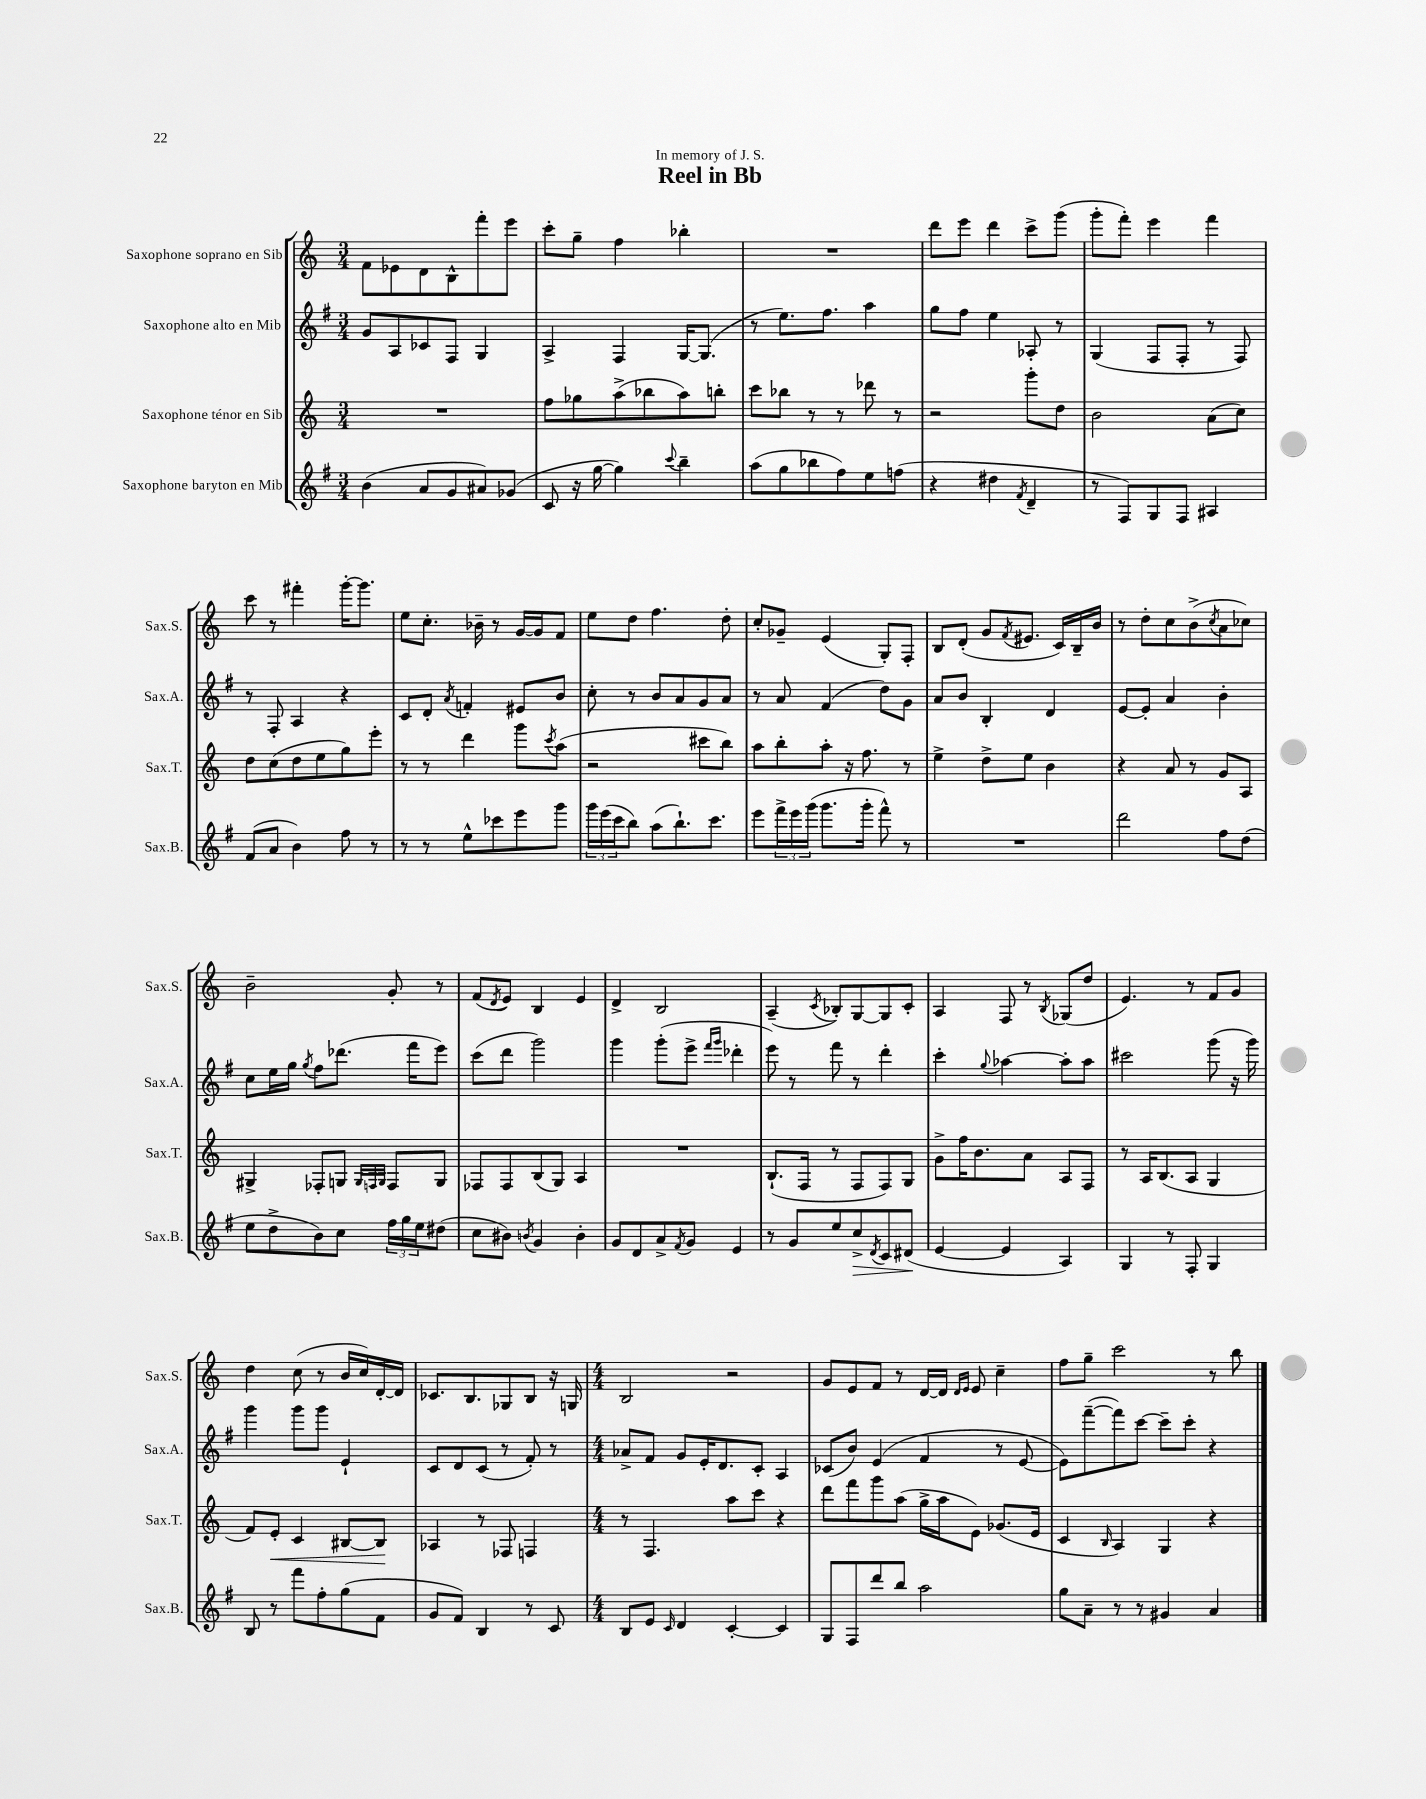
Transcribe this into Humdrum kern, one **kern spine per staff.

**kern	**kern	**kern	**kern
*staff4	*staff3	*staff2	*staff1
*clefG2	*clefG2	*clefG2	*clefG2
*k[f#]	*k[]	*k[f#]	*k[]
*M3/4	*M3/4	*M3/4	*M3/4
(4b\	2.r	8g/L	8f\L
.	.	8A/	8e-\
8a/L	.	8c-/	8d\
8g/	.	8F#/J	8B^^\
8a#/)	.	4G/	8fff'\
(8g-/J	.	.	8eee\J
=	=	=	=
8c/	8ff\L	4A^/	8ccc'\L
16r	8gg-\	.	8gg~\J
[16gg\	.	.	.
4gg\])	(8aa^\	4F#/	4ff\
.	8bb-\	.	.
8qqccc/	.	.	.
4bb~\	8aa\)	[16G/LK	4bb-'\
.	.	(8.G/]J	.
.	8bb'\J	.	.
=	=	=	=
(8aa\L	8ccc\L	8r	2.r
8gg\	8bb-\J	8.ee\L)	.
8bb-\	8r	.	.
.	.	8.ff#\J	.
8ff#\)	8r	.	.
8ee\	8ddd-\	4aa\	.
(8ff\J	8r	.	.
=	=	=	=
4r	2r	8gg\L	8ddd\L
.	.	8ff#\J	8eee\J
4dd#\	.	4ee\	4ddd\
8qf#/	.	.	.
4d~/	8ggg'\L	8A-'/	8ccc^\L
.	8dd\J	8r	(8ggg\J
=	=	=	=
8r	2b\	(4G/	8ggg'\L
8F#/L)	.	.	8fff'\J)
8G/	.	8F#/L	4eee\
8F#/J	.	8F#'/J	.
4A#/	(8a\L	8r	4fff\
.	8cc\J)	8F#/)	.
=	=	=	=
(8f#/L	8dd\L	8r	8ccc\
8a/J	(8cc\	8F#'/	8r
4b\)	8dd\	4A/	4fff#'\
.	8ee\	.	.
8ff#\	8gg\)	4r	[16ggg'\LK
.	.	.	8.ggg\]J
8r	8eee'\J	.	.
=	=	=	=
8r	8r	8c/L	8ee\L
8r	8r	8d'/J	8.cc'\J
.	.	8qa/	.
8ee^^\L	4ddd\	4f'/	.
.	.	.	16b-~\
8ccc-\	.	.	8r
8eee\	8ggg\L	8e#/L	[16g/LL
.	.	.	16g/]J
.	8qccc/	.	.
8ggg\J	(8aa\J	8b/J	8f/J
=	=	=	=
24ggg\LL	2r	8cc'\	8ee\L
(24eee\	.	.	.
24ccc\J	.	.	.
8bb\J)	.	8r	8dd\J
(8aa\L	.	8b/L	4.ff\
8.bb`\)	.	8a/	.
.	8ccc#\L	8g/	.
8.ccc\J	.	.	.
.	8bb\J)	8a/J	8dd'\
=	=	=	=
8eee\L	8aa\L	8r	8cc'/L
24fff#^\L	8bb'\	8a/	8g-~/J
24eee\	.	.	.
(24ggg\JJ	.	.	.
8.ggg\L	8aa'\J	(4f#/	(4e/
.	16r	.	.
16ggg'\Jk	8.ff\	.	.
8fff#^^\)	.	8dd\L)	8G'/L)
8r	8r	8g\J	8F'/J
=	=	=	=
2.r	4ee^\	8a/L	8B/L
.	.	8b/J	(8d'/J
.	8dd^\L	4B'/	8g/L
.	.	.	8qf/
.	8ee\J	.	8.e#/J
.	4b\	4d/	.
.	.	.	16c/LL)
.	.	.	16B~/
.	.	.	16b/JJ
=	=	=	=
2ddd\	4r	[8e/L	8r
.	.	8e'/]J	8dd'\L
.	8a/	4a/	8cc\
.	8r	.	(8b^\
.	.	.	8qcc/
8ff#\L	8g/L	4b'\	8a\
(8dd\J	8A/J	.	8cc-\J)
=	=	=	=
8ee\L	4G#^/	8cc\L	2b~\
8dd^\	.	16ee\L	.
.	.	16gg\JJ	.
.	.	8qgg/	.
8b\)	8F-'/L	8ff#\L	.
8cc\J	8G/J	(8.ddd-\J	.
.	32qqG/LLL	.	.
.	32qqF/	.	.
.	32qqG/JJJ	.	.
24ff#\LL	8F/L	.	8g'/
24gg\	.	.	.
.	.	16fff#\LK	.
24ee\J	.	.	.
(8dd#\J	8G/J	8eee\J)	8r
=	=	=	=
8cc\L	8F-/L	(8ccc\L	(8f/L
.	.	.	8qd/
8b#\J)	8F-/	8ddd\J	8e/J)
8qb/	.	.	.
4g/	(8B/	2ggg\)	4B/
.	8G/J)	.	.
4b'\	4A/	.	4e/
=	=	=	=
8g/L	2.r	4ggg\	4d^/
8d/	.	.	.
8a^/	.	(8ggg'\L	2B/
8qf#/	.	.	.
8g/J	.	8eee^\J	.
.	.	16qqfff#/LL	.
.	.	16qqggg/JJ	.
4e/	.	4ddd-'\	.
=	=	=	=
8r	(8.B`/L	8eee\)	(4A~/
8g/L	.	8r	.
.	16F/Jk	.	.
.	.	.	8qc/
8ee/	8r	8fff#\	8B-'/L)
8cc^/	8F/L	8r	[8G/
8qd/	.	.	.
8c/	8F/)	4ddd'\	8G/]
(8d#/J	8G/J	.	8c'/J
=	=	=	=
[4e/	8g^\L	4ccc'\	4A/
.	16ff\K	.	.
.	8.b\	.	.
.	.	8qqgg/	.
4e/]	.	[4aa-\	8F/
.	8a\J	.	8r
.	.	.	8qB/
4A/)	8A/L	8aa-'\]L	(8G-/L
.	8F/J	8aa-\J	8dd/J
=	=	=	=
4G/	8r	2ccc#\	4.e/)
.	16A/LK	.	.
.	(8.B/	.	.
8r	.	.	.
8F#'/	8A/J	.	8r
4G/	4G/	(8ggg\	8f/L
.	.	16r	8g/J
.	.	16ggg\)	.
=	=	=	=
8B/	8f/L)	4ggg\	4dd\
8r	8e'/J	.	.
8fff#\L	4c/	8ggg\L	(8cc\
8ff#'\	.	8ggg\J	8r
(8gg\	[8B#/L	4e`/	16b/LL
.	.	.	16cc/)
8f#\J	8B#/]J	.	[16d'/
.	.	.	16d/]JJ
=	=	=	=
8g/L	4A-/	8c/L	8.c-/L
8f#/J)	.	8d/	.
.	.	.	8.B/
4B/	8r	(8c/J	.
.	8F-/	8r	8G-/
8r	4F/	8f#'/)	8B/J
8c/	.	8r	16r
.	.	.	16G/
=	=	=	=
*M4/4	*M4/4	*M4/4	*M4/4
8B/L	8r	8a-^/L	2B/
8e/J	4.F/	8f#/J	.
16qqc/	.	.	.
4d/	.	8g/L	.
.	.	16e'/K	.
.	.	8.d/	.
[4c'/	8aa\L	.	2r
.	8ccc\J	8c'/J	.
4c/]	4r	4A/	.
=	=	=	=
8G/L	8ddd\L	(8c-/L	8g/L
8F#/	8fff\	8b/J)	8e/
8ddd/	8ggg\	(4e/	8f/J
8bb/J	(8aa\J	.	8r
2aa\	16gg^\LL	4f#/	[16d/LL
.	16aa\J	.	16d/]JJ
.	.	.	16qqd/LL
.	.	.	16qqe/JJ
.	8e\J)	.	8e/
.	(8.g-/L	8r	4cc~\
.	.	[8e/	.
.	16e/Jk	.	.
=	=	=	=
8gg\L	4c/	8e\]L)	8ff\L
8a~\J	.	([8fff#~\	8gg~\J
.	16qqB/	.	.
8r	4A/)	8fff#\])	2ccc\
8r	.	[8ccc\J	.
4g#/	4G/	8ccc~\]L	.
.	.	8ccc'\J	.
4a/	4r	4r	8r
.	.	.	8bb\
==	==	==	==
*-	*-	*-	*-
